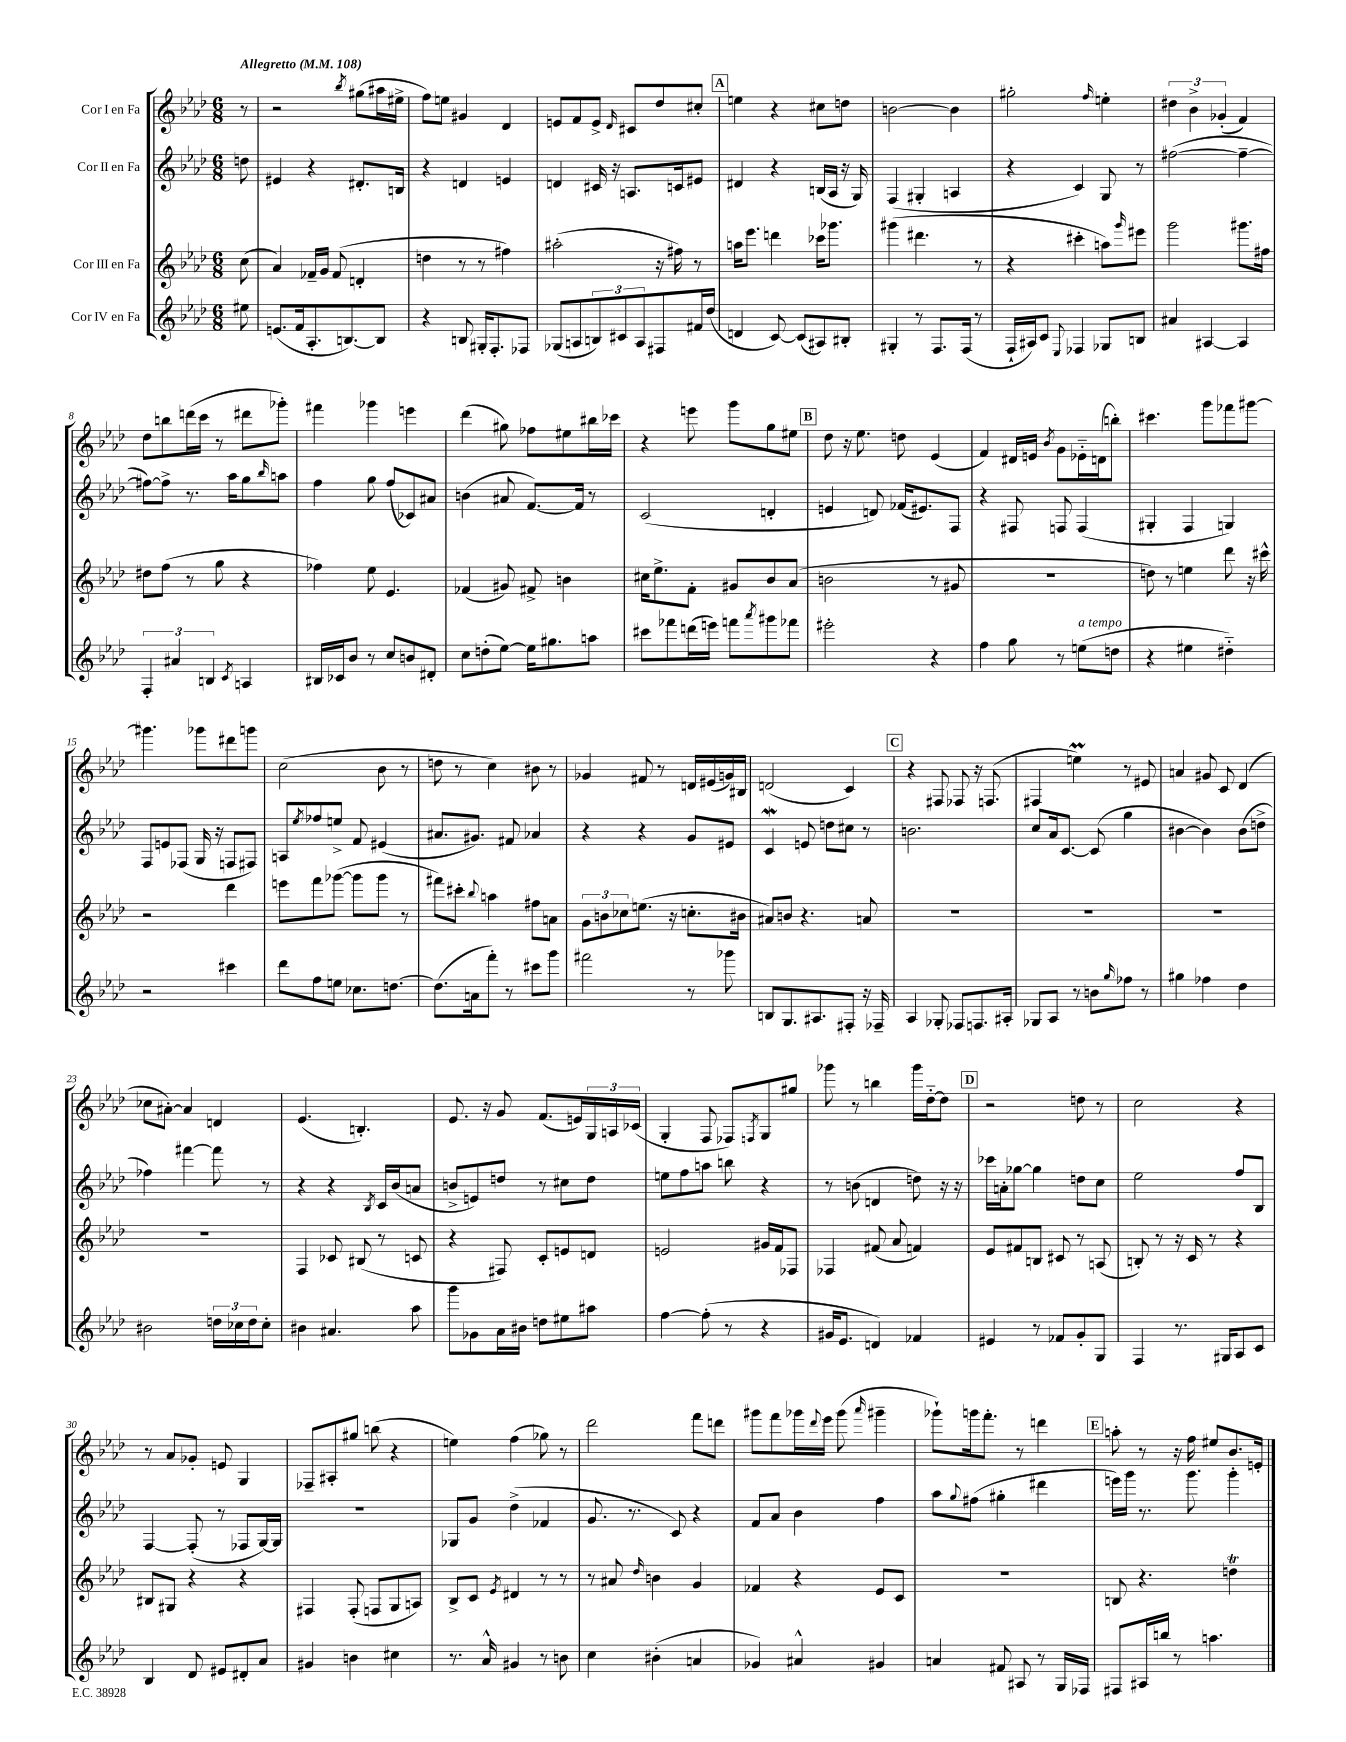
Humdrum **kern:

**kern	**kern	**kern	**kern
*staff4	*staff3	*staff2	*staff1
*clefG2	*clefG2	*clefG2	*clefG2
*k[b-e-a-d-]	*k[b-e-a-d-]	*k[b-e-a-d-]	*k[b-e-a-d-]
*M6/8	*M6/8	*M6/8	*M6/8
*MM108	*MM108	*MM108	*MM108
8ee#\	(8cc\	8dd\	8r
=	=	=	=
(8.e/L	4a-/)	4e#/	2r
16f/k	.	.	.
8.A-'/	16f-~/LL	4r	.
.	16g/JJ	.	.
.	(8f-/	.	.
[8.B/)	.	.	.
.	.	.	8qbb-/
.	4d'/	8.d#'/L	(8gg#\L
8B/]J	.	.	16aa#\L
.	.	16B/Jk	16ee#^\JJ
=	=	=	=
4r	4dd\	4r	8ff\L)
.	.	.	8ee\J
8B/	8r	4d/	4g#/
16G#'/LK	8r	.	.
8.F'/	.	.	.
.	4ff#\)	4e/	4d-/
8F-/J	.	.	.
=	=	=	=
(8G-/L	(2aa#'\	4d/	8e/L
8A/	.	.	8f/
12B/)	.	16c#/	8e^/J
.	.	16r	.
12c#/	.	.	.
.	.	.	16qqd-/
.	.	8.A/L	8c#/L
12A/	.	.	.
8F#/	16r	.	8dd-/
.	16ff#\)	16c/k	.
16f#/L	8r	8e#/J	8cc#'/J
(16dd-/JJ	.	.	.
=	=	=	=
4d/	16aa\LK	4d#/	4ee\
.	8.eee-\J	.	.
[8c/)	4ddd\	4r	4r
(8c/]L	.	.	.
8A#/)	16ccc-\LK	(16B/LL	8cc#\L
.	8.ggg-\J	16A-/JJ	.
8B#'/J	.	16r	8dd\J
.	.	16G/)	.
=	=	=	=
4G#'/	(4ggg#\	(4F/	[2b\
8r	4.ddd#\	4G#'/	.
8.F/L	.	.	.
.	.	4A/	4b\]
(16F/Jk	.	.	.
8r	8r	.	.
=	=	=	=
16F`/LL	4r	4r	2gg#'\
16A#/J)	.	.	.
8c/J	.	.	.
8qqE-/	.	.	.
4F-/	4ccc#'\	4c/)	.
.	.	.	16qqff/
8G-/L	8aa\L)	8G/	4ee'\
.	16qqggg/	.	.
8B/J	8eee#\J	8r	.
=	=	=	=
4a#/	2ggg\	([2ff#\	6dd#\
.	.	.	6b-^\
[4A#/	.	.	.
.	.	.	(6g-'/
4A#/]	8.ggg#\L	4ff#~\_	4f/)
.	16ff#\Jk	.	.
=	=	=	=
6F'/	8dd#\L	8ff#\_L)	8dd-\L
.	(8ff\J	8ff#^\]J	8bb\
6a#/	.	.	.
.	8r	8.r	(16ddd\L
.	.	.	16ccc\JJ
6B/	.	.	.
.	8gg\	.	8r
.	.	16aa-\LK	.
8qc/	.	.	.
4A/	4r	8gg\	8ddd#\L
.	.	16qqbb-/	.
.	.	8aa\J	8ggg-'\J)
=	=	=	=
16B#/LL	4ff-\)	4ff\	4fff#\
16c-/J	.	.	.
8b-/J	.	.	.
8r	8ee-\	8gg\	4ggg-\
8cc/L	4.e-/	(8ff/L	.
8b/	.	8c-/)	4eee\
8d#'/J	.	8a#/J	.
=	=	=	=
8cc\L	(4f-/	(4b\	(4ddd-\
(8dd'\	.	.	.
[8ee-\J)	8g#/)	8a#/	8gg#\)
16ee-\]LK	8f#^/	[8.f/L)	8ff-\L
8.gg#\	.	.	.
.	4b\	.	8ee#\
.	.	16f/]Jk	.
8aa\J	.	8r	16bb#\L
.	.	.	16ccc-\JJ
=	=	=	=
8ccc#\L	16cc#\LK	(2c/	4r
.	8.ee-^\	.	.
8fff-\	.	.	.
(16ddd\L	8f'\J	.	8eee\
16eee\JJ)	.	.	.
8fff\L	8g#/L	.	8ggg\L
8qaaa-/	.	.	.
8ggg#\	8b-/	4d'/	8gg\
8fff-\J	(8a-/J	.	8ee#\J
=	=	=	=
2eee#'\	2b\	4e/	8dd-\
.	.	.	16r
.	.	.	8.ee-\
.	.	8d/)	.
.	.	(16f-/LK	8dd\
.	.	8.e#/)	.
4r	8r	.	(4e-/
.	8g#/	8F/J	.
=	=	=	=
4ff\	2.r	4r	4f/)
8gg\	.	8F#/	16d#/LL
.	.	.	16e/JJ
.	.	.	8qb-/
8r	.	8F/	8g\L
(8ee\L	.	(4F/	16e-'~\L
.	.	.	(16d\J
8dd\J	.	.	8bb'\J)
=	=	=	=
4r	8dd\)	4G#'/	4.ccc#\
.	8r	.	.
4ee#\	4ee\	4F/	.
.	.	.	8ggg\L
4dd#'~\)	8ddd-\	4G/)	8fff-\
.	16r	.	[8ggg#\J
.	16ccc#^^\	.	.
=	=	=	=
2r	2r	8F/L	4.ggg#\]
.	.	8e/	.
.	.	(8F-/J	.
.	.	16G/	8ggg-\L
.	.	16r	.
4ccc#\	4ddd-\	8F/L	8ddd#\
.	.	8F#/J)	8ggg\J
=	=	=	=
8ddd-\L	8eee\L	8A/L	(2cc\
.	.	8qee-/	.
8ff\	8fff\	8ff-/	.
8ee\J	([8ggg-\J	8ee^/J	.
8.cc-\L	8ggg-\]L	8f/	.
.	8ggg-\J	(4e#/	8b-\
[8.dd\J	.	.	.
.	8r	.	8r
=	=	=	=
(8.dd\]L	8fff#\L)	8.a#/L	8dd\
.	8ccc#'\J	.	8r
16a\k	.	8.g#/J)	.
.	8qqbb-/	.	.
8fff'\J)	4aa\	.	4cc\)
8r	.	8f#/	.
8ccc#\L	8ff#\L	4a-/	8b#\
8ggg\J	8a\J	.	8r
=	=	=	=
2fff#\	12g\L	4r	4g-/
.	12b\	.	.
.	12cc-\	.	.
.	(8.ee\J	4r	8f#/
.	.	.	8r
.	16r	.	.
8r	8.cc'\L	8g/L	16d/LL
.	.	.	(16e#/
8ggg-\	.	8e#/J	16g/)
.	16b#\Jk	.	16B#/JJ
=	=	=	=
8B/L	8a#/L)	4c/	(2d/
8.G/	8b/J	.	.
.	4.r	8e/	.
8.A#/	.	.	.
.	.	8dd\L	.
8F#'/J	.	8cc#\J	4c/)
16r	8a/	8r	.
16F-~/	.	.	.
=	=	=	=
4A-/	2.r	2.b\	4r
8G-'/	.	.	8F#/
8F-/L	.	.	8F-/
8.F/	.	.	16r
.	.	.	(8.F/
16A#'/Jk	.	.	.
=	=	=	=
8G-/L	2.r	8cc/L	4F#/
8A-/J	.	16a-/k	.
.	.	[8.c/J	.
8r	.	.	4ee\)
8b\L	.	(8c/]	.
16qqgg/	.	.	.
8ff-\J	.	4gg\	8r
8r	.	.	8e#/
=	=	=	=
4gg#\	2.r	[4b#\	4a/
4ff-\	.	4b#\])	8g#/
.	.	.	8c/
4dd-\	.	(8b#\L	(4d-/
.	.	8dd^\J	.
=	=	=	=
2b#\	2.r	4ff-\)	8cc-\L
.	.	.	[8a#'\J)
.	.	[4fff#\	4a#/]
24dd\LL	.	8fff#\]	4d/
24cc-\	.	.	.
24dd\J	.	.	.
8cc-'\J	.	8r	.
=	=	=	=
4b#\	4F/	4r	(4.e-/
4.a#/	8c-/	4r	.
.	(8B#/	.	4.B'/)
.	.	8qB-/	.
.	8r	16c/LL	.
.	.	(16b-/J	.
8aa-\	8c/	8a/J	.
=	=	=	=
8ggg\L	4r	8b^/L	8.e-/
8g-\	.	8e/)	.
.	.	.	16r
16a-\L	8F#/)	8dd/J	8g/
16b#\JJ	.	.	.
8dd\L	8c'/L	8r	(8.f/L
8ee#\	8e/	8cc#\L	.
.	.	.	16e/L)
8aa#\J	8d/J	8dd\J	24G/
.	.	.	24A/
.	.	.	(24c-/JJ
=	=	=	=
[4ff\	2e/	8ee\L	4G'/
.	.	8ff\	.
(8ff'\]	.	8aa\J	8F/
8r	.	8bb\	8F-/L)
.	.	.	8qF/
4r	16g#/LL	4r	8G/
.	16f/J	.	.
.	8F-/J	.	8gg#/J
=	=	=	=
16g#/LK	4F-/	8r	8ggg-\
8.e-/J	.	.	.
.	.	(8b\	8r
4d/)	(8f#/	4d/	4bb\
.	8a-/	.	.
4f-/	4f/)	8dd\)	16ggg-\LL
.	.	.	[16dd-'~\J
.	.	16r	8dd-\]J
.	.	16r	.
=	=	=	=
4e#/	8e-/L	16ccc-\LL	2r
.	.	16a'\J	.
.	8f#/	[8gg-\J	.
8r	8B/J	4gg-\]	.
8f-/L	8c#/	.	.
8g'/	8r	8dd\L	8dd\
8G/J	(8A/	8cc\J	8r
=	=	=	=
4F/	8B'/)	2ee-\	2cc\
.	8r	.	.
8.r	16r	.	.
.	16c/	.	.
.	8r	.	.
16G#/LK	.	.	.
8A-/	4r	8ff/L	4r
8c/J	.	8B-/J	.
=	=	=	=
4B-/	8B#/L	[4F/	8r
.	8G#/J	.	8a-/L
8d-/	4r	(8F'/]	8g-'/J
8e#/L	.	8r	8e/
8d#'/	4r	8F-/L	4G/
8a-/J	.	[16G/L)	.
.	.	16G/]JJ	.
=	=	=	=
4g#/	4F#/	2.r	8F-~/L
.	.	.	8A#'/
4b\	(8F#'/	.	8gg#/J
.	8F/L	.	(8bb\
4cc#\	8G/	.	4r
.	8A/J)	.	.
=	=	=	=
8.r	8B-^/L	8G-/L	4ee\)
.	8c/J	8g/J	.
16a-^^/	.	.	.
.	8qe-/	.	.
4g#/	4d#/	(4dd-^\	(4ff\
8r	8r	4f-/	8gg-\)
8b\	8r	.	8r
=	=	=	=
4cc\	8r	8.g/	2ddd-\
.	8a#/	.	.
.	.	8.r	.
.	16qqdd-/	.	.
(4b#'\	4b\	.	.
.	.	8c/)	.
4a/	4g/	4r	8fff\L
.	.	.	8ddd\J
=	=	=	=
4g-/)	4f-/	8f/L	8ggg#\L
.	.	8a-/J	8fff\
4a#^^/	4r	4b-\	16ggg-\L
.	.	.	8qqddd-/
.	.	.	16eee-\JJ
.	.	.	(8ggg-\
.	.	.	16qqaaa-/
4g#/	8e-/L	4ff\	4ggg#~\
.	8c/J	.	.
=	=	=	=
4a/	2.r	8aa-\L	8ggg-`\L)
.	.	8qqgg/	.
.	.	(8ff#\J	16ggg\k
.	.	.	8.fff'\J
8f#/	.	4gg#'\	.
8A#/	.	.	8r
8r	.	4ddd#\	4ddd\
16G/LL	.	.	.
16F-/JJ	.	.	.
=	=	=	=
8F#/L	8B/	16eee\LL)	8aa'\
.	.	16ggg\JJ	.
16A#/L	4.r	8.r	8r
16bb/JJ	.	.	.
8r	.	.	16r
.	.	8.ggg\	16ff\
4.aa\	.	.	8ee#/L
.	4dd\	4ggg'\	8.b-/
.	.	.	16e'/Jk
==	==	==	==
*-	*-	*-	*-
